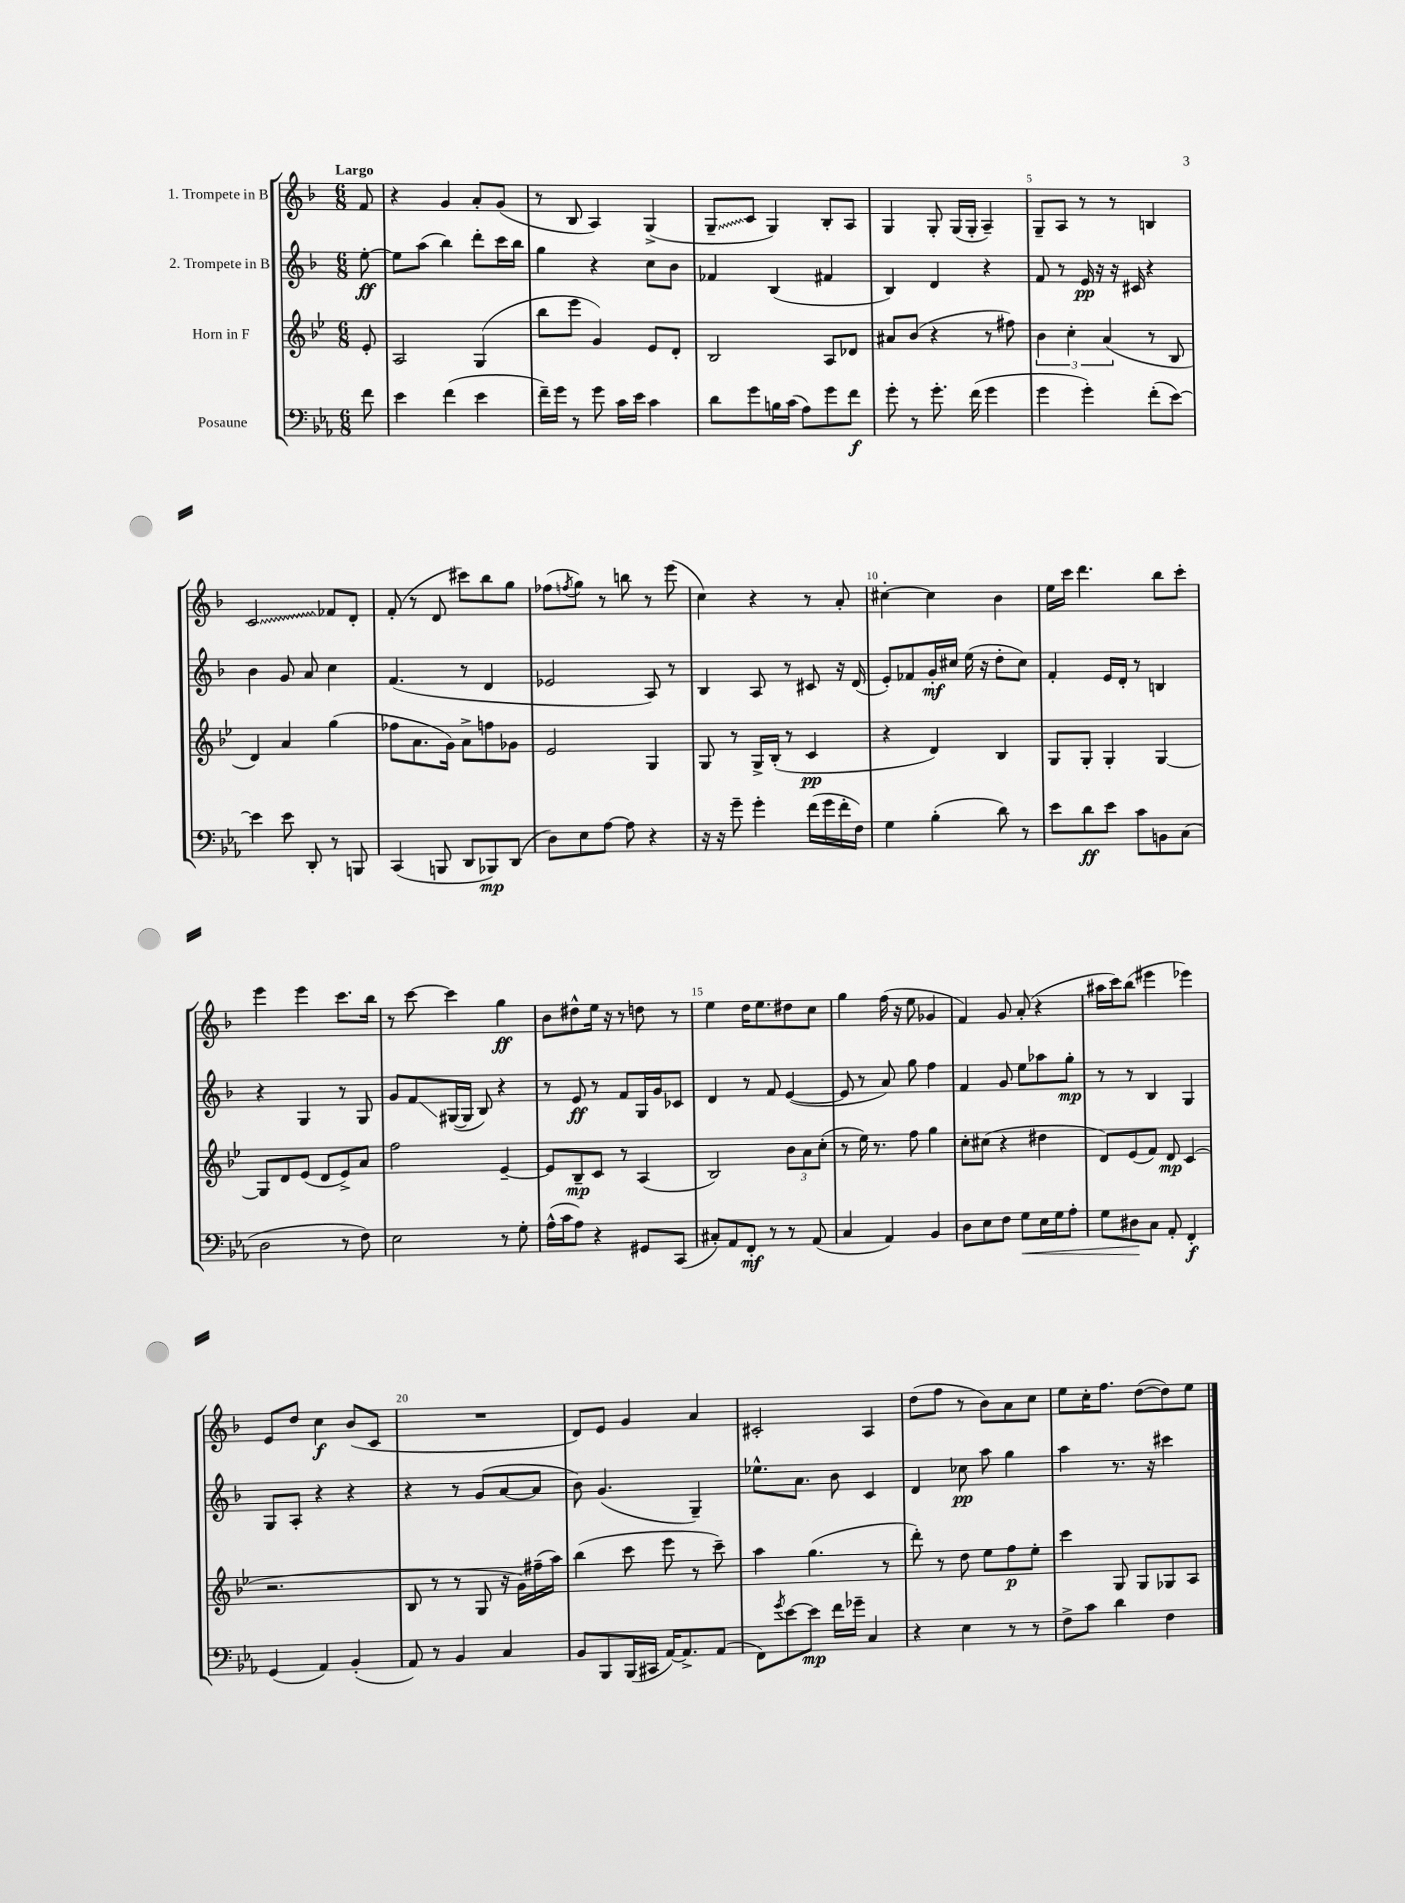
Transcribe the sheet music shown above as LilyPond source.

<<
\new StaffGroup <<
\new Staff = "s0" \with { instrumentName = "1. Trompete in B" } {
    \clef treble \key f \major \numericTimeSignature \time 6/8 \partial 8 \tempo "Largo"
    f'8 |
    r4 g'4 a'8-. g'8( |
    r8 bes8 a4) g4->( |
    \once \override Glissando.style = #'zigzag g8--\glissando c'8 g4) bes8-. a8 |
    g4 g8-. g16( g16-. a4--) |
    g8-- a8 r8 r8 b4 |
    \once \override Glissando.style = #'zigzag c'2\glissando fes'8 d'8-. |
    f'8-.( r8 d'8 cis'''8) bes''8 g''8 |
    fes''8( \acciaccatura { f''8 } g''8) r8 b''8 r8 e'''8( |
    c''4) r4 r8 a'8-. |
    cis''4~-. cis''4 bes'4 |
    e''16 c'''16 d'''4. bes''8 c'''8-. |
    e'''4 e'''4 c'''8. bes''16 |
    r8 c'''8~ c'''4 g''4\ff |
    bes'8 dis''8-^ e''16 r16 r8 d''8 r8 |
    e''4 d''16 e''8. dis''8 c''8 |
    g''4 f''16( r16 e''8 ges'4 |
    f'4) g'8 a'8-.( r4 |
    ais''16 c'''16) bes''8( eis'''4 ees'''4) |
    e'8 d''8 c''4\f bes'8( c'8 |
    R2. |
    d'8) e'8 g'4 a'4 |
    cis'2-. a4 |
    d''8( f''8 r8 bes'8) a'8 c''8 |
    e''8 c''16-. f''8. d''8~( d''8) e''8 \bar "|." |
}
\new Staff = "s1" \with { instrumentName = "2. Trompete in B" } {
    \clef treble \key f \major \numericTimeSignature \time 6/8 \partial 8
    e''8~-.\ff |
    e''8 a''8( bes''4) d'''8-. c'''16 bes''16 |
    g''4 r4 c''8 bes'8 |
    fes'4 bes4( fis'4 |
    bes4) d'4 r4 |
    f'8 r8 e'16\pp r16 r16 cis'16 r4 |
    bes'4 g'8 a'8 c''4 |
    f'4.( r8 d'4 |
    ees'2 a8) r8 |
    bes4 a8 r8 cis'8 r16 d'16( |
    e'8-.) fes'8 g'16-.\mf cis''16 e''16( r16 d''8-. cis''8) |
    f'4-. e'16 d'16-. r8 b4 |
    r4 g4 r8 g8 |
    g'8 f'8\glissando gis16~( gis16 bes8) r4 |
    r8 e'8\ff r8 f'8 g16 g'16 ces'8 |
    d'4 r8 f'8 e'4~( |
    e'8 r8 a'8) g''8 f''4 |
    f'4 g'8 e''8 aes''8 g''8-.\mp |
    r8 r8 bes4 g4 |
    g8 a8-. r4 r4 |
    r4 r8 g'8( a'8~ a'8 |
    bes'8) g'4.( g4--) |
    ees''8.-^ a'8. bes'8 c'4 |
    d'4 ces''8\pp a''8 g''4 |
    a''4 r8. r16 cis'''4 \bar "|." |
}
\new Staff = "s2" \with { instrumentName = "Horn in F" } {
    \clef treble \key bes \major \numericTimeSignature \time 6/8 \partial 8
    ees'8-. |
    a2 g4( |
    bes''8 ees'''8 g'4) ees'8 d'8-. |
    bes2 a8 des'8 |
    ais'8 bes'8( r4 r8 fis''8) |
    \tuplet 3/2 { bes'4 c''4-. a'4( } r8 bes8 |
    d'4) a'4 g''4( |
    fes''8 a'8. g'16) a'8-> f''8 ges'8 |
    ees'2 g4 |
    g8 r8 g16-> bes16-.( r8 c'4\pp |
    r4 d'4) bes4 |
    g8 g8-. g4-. g4~ |
    g8 d'8 ees'8( d'8 ees'8->) a'8 |
    f''2 ees'4~-- |
    ees'8 bes8--\mp c'8 r8 a4( |
    bes2) \tuplet 3/2 { bes'8 a'8 c''8-.( } |
    r8 ees''16) r8. f''8 g''4 |
    c''8-. cis''8( r4 dis''4 |
    d'8) ees'8( f'8) d'8\mp c'4( |
    r2. |
    bes8 r8 r8 g8 r16 g'16) fis''16--( a''16) |
    bes''4( c'''8 ees'''8 r8 c'''8--) |
    a''4 g''4.( r8 |
    d'''8-.) r8 d''8 ees''8 f''8\p ees''8-. |
    c'''4 g8 g8 ges8 a8 \bar "|." |
}
\new Staff = "s3" \with { instrumentName = "Posaune" } {
    \clef bass \key ees \major \numericTimeSignature \time 6/8 \partial 8
    f'8 |
    ees'4 f'4( ees'4 |
    f'16--) g'16 r8 g'8 c'16 ees'16 c'4 |
    d'8 g'8 b16 c'16( aes8) g'8 f'8\f |
    g'8-. r8 g'8.-. f'16( g'4 |
    g'4 g'4-.) f'8-.( ees'8~) |
    ees'4 ees'8 d,8-. r8 b,,8 |
    c,4( b,,8 d,8 bes,,8\mp) d,8( |
    d8) ees8 aes8~ aes8 r4 |
    r16 r16 g'8-- g'4-. f'16( g'16 f'16-. f16) |
    g4 bes4-.( d'8) r8 |
    ees'8 d'8\ff ees'8 c'8 b,8 c8( |
    d2 r8 f8) |
    ees2 r8 g8-. |
    aes16-^( c'16 aes8) r4 gis,8 c,8( |
    cis8-.) aes,8 f,8-.\mf r8 r8 aes,8( |
    c4 aes,4) bes,4 |
    d8 ees8 f8 g8\< ees16 g16 aes8-. |
    g8 dis8\! c8 aes,8-. f,4-.\f |
    g,4( aes,4) bes,4-.( |
    aes,8) r8 bes,4 c4 |
    bes,8 bes,,8 bes,,16( cis,16 aes,16~) aes,8.-> aes,8( |
    f,8) \acciaccatura { g'8 } ees'8~ ees'8\mp f'16 ges'16-- c4 |
    r4 ees4 r8 r8 |
    f8-> c'8 d'4 f4 \bar "|." |
}
>>
>>
\layout { \context { \Score \override BarNumber.break-visibility = ##(#f #t #t) barNumberVisibility = #(every-nth-bar-number-visible 5) } }
